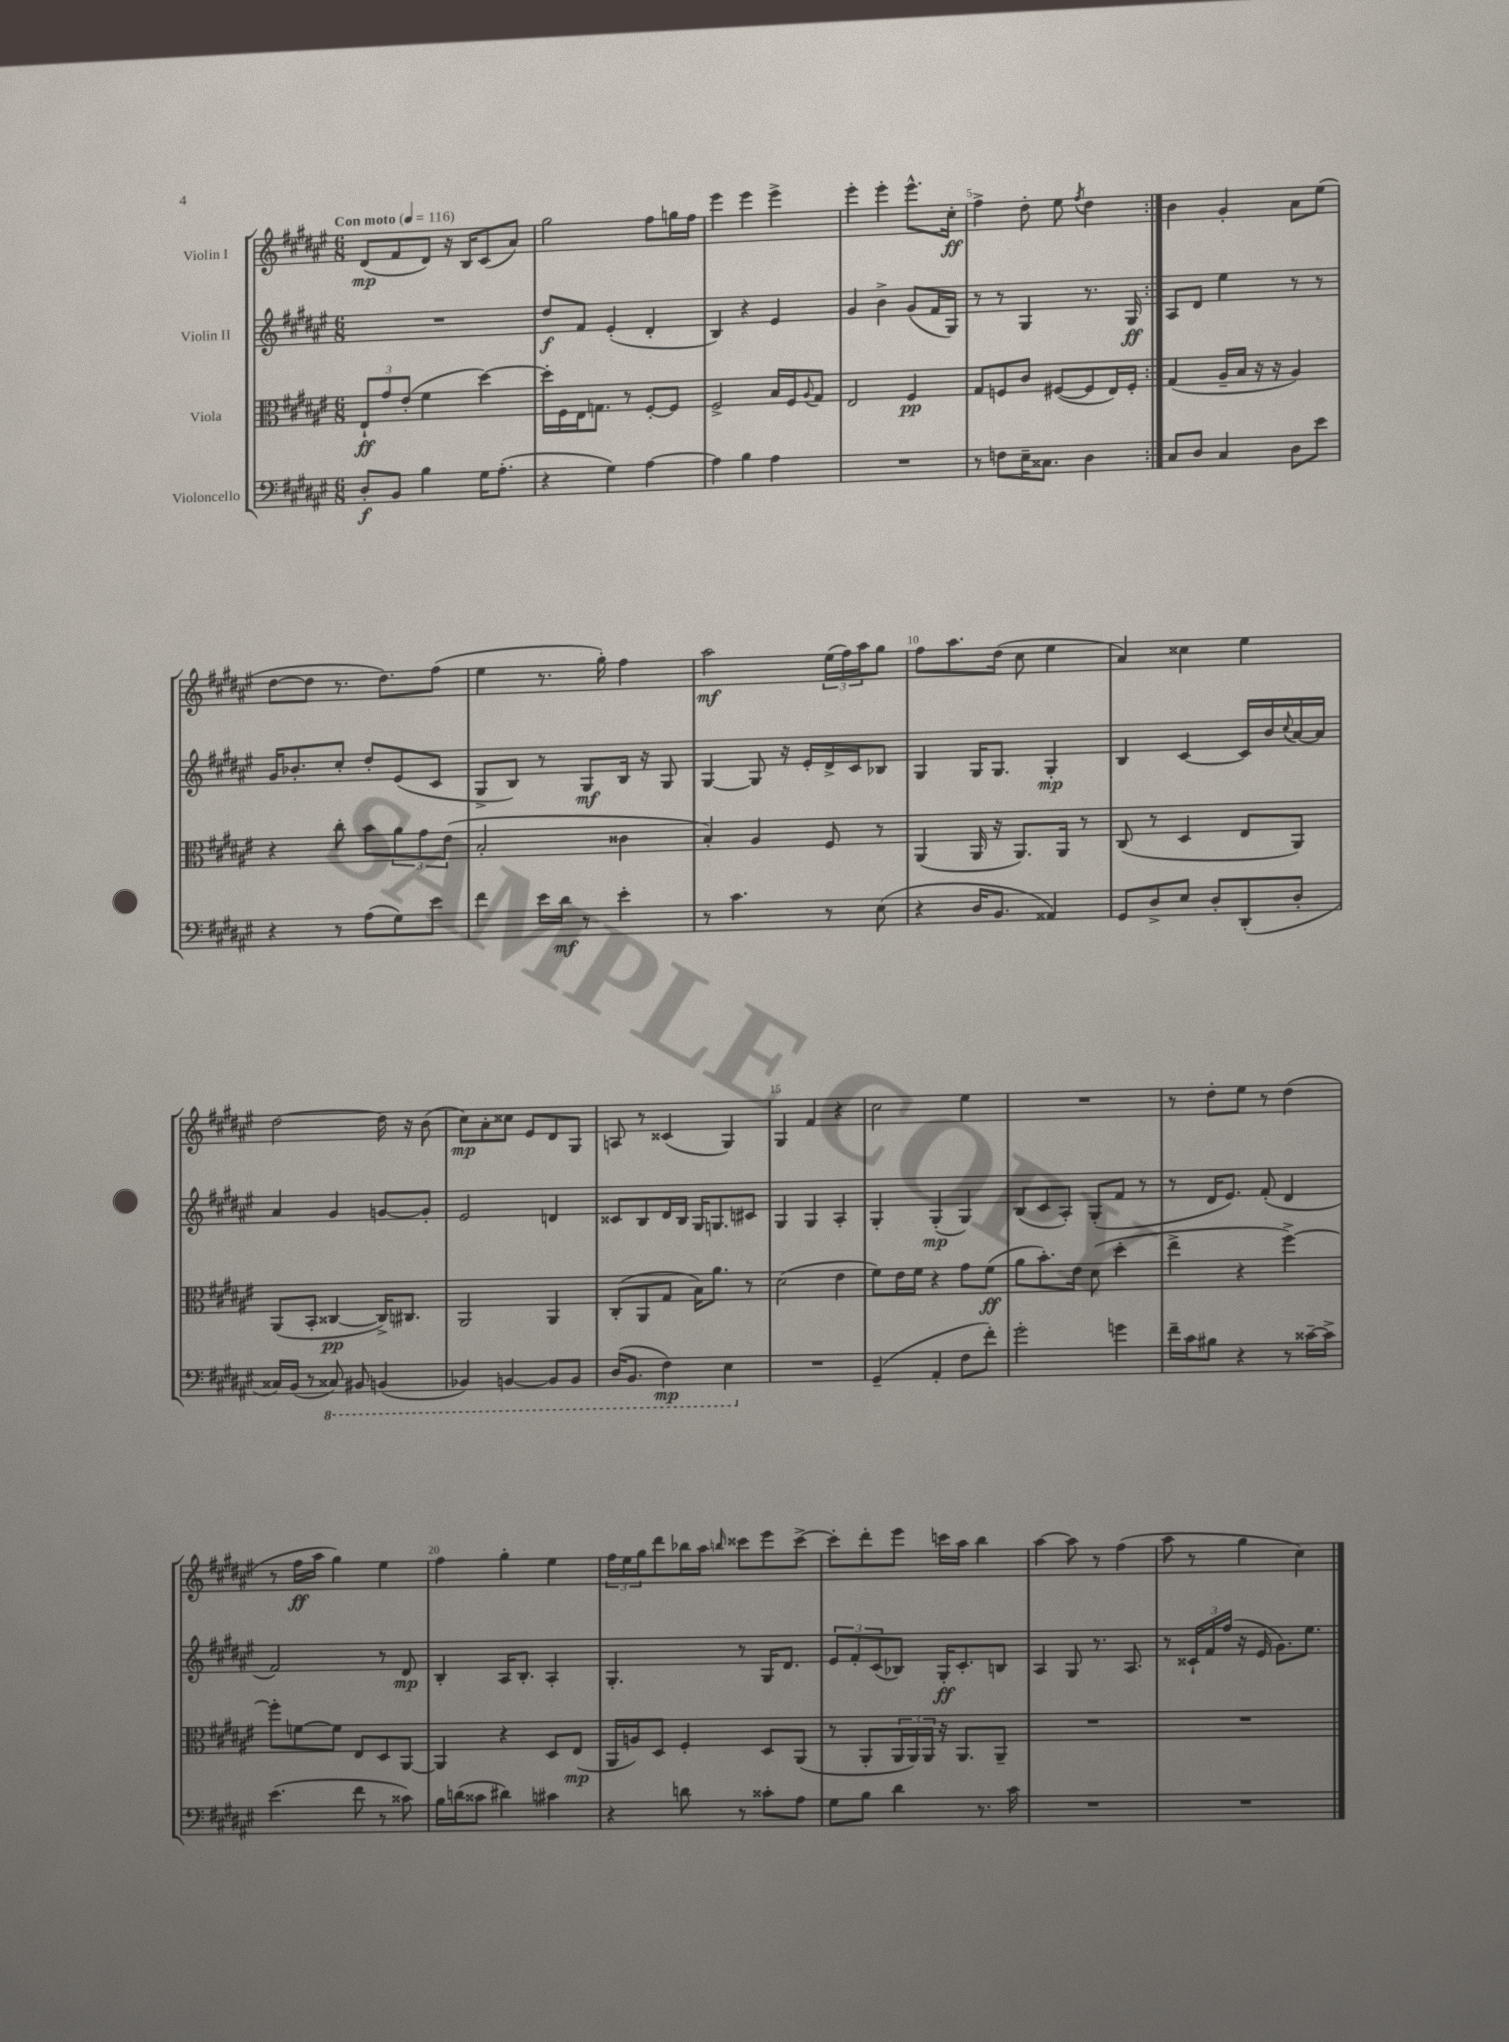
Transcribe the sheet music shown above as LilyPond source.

<<
\new StaffGroup <<
\new Staff = "s0" \with { instrumentName = "Violin I" } {
    \clef treble \key fis \major \numericTimeSignature \time 6/8 \tempo "Con moto" 4 = 116
    \repeat volta 2 { dis'8\mp( fis'8 dis'8) r16 b16 cis'8( ais'8) |
    gis''2 fis''8 g''16 fis''16 |
    eis'''4 eis'''4 eis'''4-> |
    eis'''4-. eis'''4-. eis'''8.-^ cis''16-.\ff |
    fis''4-> dis''8-. eis''8 \acciaccatura { fis''8 } dis''4 | }
    b'4 gis'4-. ais'8 eis''8( |
    dis''8~ dis''8 r8. dis''8.) fis''8( |
    eis''4 r8. gis''16-.) fis''4 |
    ais''2\mf \tuplet 3/2 { eis''16( fis''16) ais''16 } gis''8 |
    fis''8 ais''8. dis''16( cis''8 eis''4 |
    ais'4) cisis''4 eis''4 |
    dis''2~ dis''16 r16 b'8( |
    cis''8\mp) ais'8-. cisis''8 eis'8 dis'8 gis8 |
    a8 r8 cisis'4( gis4) |
    gis4 fis'4 r4 |
    cis''2 eis''4 |
    R2. |
    r8 dis''8-. eis''8 r8 dis''4( |
    r8 fis''16\ff ais''16 gis''4) eis''4 |
    fis''4 gis''4-. eis''4 |
    \tuplet 3/2 { fis''16 eis''16 gis''16 } dis'''8 bes''16 ais''16 \grace { b''16 } cisis'''8 eis'''8 cisis'''8~-> |
    cisis'''8-. dis'''8-. eis'''8 c'''16 ais''16 b''4 |
    ais''4~ ais''8 r8 fis''4( |
    ais''8 r8 gis''4 cis''4) \bar "|." |
}
\new Staff = "s1" \with { instrumentName = "Violin II" } {
    \clef treble \key fis \major \numericTimeSignature \time 6/8
    \repeat volta 2 { R2. |
    dis''8\f fis'8 eis'4-.( dis'4-. |
    b4) r4 eis'4 |
    gis'4 b'4-> gis'8( fis'16 gis16) |
    r8 r8 gis4 r8. gis16\ff | }
    ais8 dis'8 eis''4 r8 r8 |
    gis'16 bes'8.-. cis''8-. dis''8-. eis'8( cis'8 |
    gis8-> b8) r8 gis8\mf b16 r16 gis8 |
    gis4~ gis8 r16 eis'16-. dis'16-> cis'16 bes8 |
    gis4 gis16 gis8. gis4-.\mp |
    b4 cis'4~ cis'16 b'16 \appoggiatura { cis''8 } ais'16~ ais'16 |
    ais'4 gis'4 g'8~ g'8-. |
    eis'2 d'4 |
    cisis'8 b8 dis'16 b16 gis16 g8. cis'8 |
    gis4 gis4 ais4-. |
    gis4-. gis4-.\mp( gis4) |
    b8( cis'8 ais8-.) gis8-.( fis'8 r8 |
    r8 dis'16 eis'8.) fis'8-.( dis'4 |
    fis'2) r8 dis'8\mp |
    b4-. ais16 b8.-. ais4-. |
    gis4.-. r8 gis16 dis'8. |
    \tuplet 3/2 { eis'8 fis'8-. cis'8( } bes8) gis16-.\ff cis'8.-. b8 |
    ais4 gis8 r8. ais8. |
    r8 \tuplet 3/2 { cisis'16-! fis'16 fis''16( } r16 eis'16 gis'8.) eis''8. \bar "|." |
}
\new Staff = "s2" \with { instrumentName = "Viola" } {
    \clef alto \key fis \major \numericTimeSignature \time 6/8
    \repeat volta 2 { \tuplet 3/2 { eis8-!\ff gis'8 eis'8-.( } fis'4 dis''4~) |
    dis''16-. fis16 eis16 g8. r8 fis8~-. fis8 |
    fis2-> b16 fis16 \appoggiatura { ais8 } gis8 |
    eis2 fis4\pp |
    gis8 f8 cis'8 fis8~( fis8 eis16) fis16-. | }
    gis4( ais16-- b16 r16 r16 ais4) |
    r4 cis''8-. b'8 \tuplet 3/2 { ais'8 gis'8 eis'8( } |
    b2-. cisis'4 |
    b4-.) ais4 fis8 r8 |
    ais,4( ais,16 r16 ais,8.) ais,16 r8 |
    cis8( r8 dis4 eis8 ais,8) |
    ais,8( b,8-. cisis4~\pp cisis16->) cis8. |
    ais,2 ais,4 |
    cis8-.( ais,8 gis8 b16) ais'8. r8 |
    dis'2( eis'4 |
    fis'8) eis'16 fis'16 r4 gis'8 fis'8\ff( |
    ais'8 b'8.-.) eis'16 dis'8( dis''4-. |
    eis''4-> r4 fis''4~->) |
    fis''8-. f'8~ f'8 eis8 dis8 ais,8~ |
    ais,4 r4 dis8 eis8\mp( |
    ais,16 a16) dis8 fis4-. dis8 ais,8( |
    r8 ais,8-. \tuplet 3/2 { ais,16 ais,16) ais,16 } r16 ais,8. ais,8-- |
    R2. |
    R2. \bar "|." |
}
\new Staff = "s3" \with { instrumentName = "Violoncello" } {
    \clef bass \key fis \major \numericTimeSignature \time 6/8
    \repeat volta 2 { dis8-.\f b,8 b4 gis16 ais8.-.( |
    r4 gis4) ais4~ |
    ais4 b4 ais4 |
    R2. |
    r8 f8 eis16-- cisis8. dis4 | }
    cis8 dis8 cis4 dis8 eis'8 |
    r4 r8 ais8( gis8) eis'8 |
    fis'4 eis'16 dis'16\mf r8 eis'4-. |
    r8 cis'4. r8 eis8( |
    r4 dis16 b,8. aisis,4) |
    gis,8 dis8-> eis8 dis8-. dis,8-.( dis8-. |
    cisis16) b,16( r8 \ottava #-1 cisis,8) bis,,8 b,,4( |
    bes,,4) b,,4~ b,,8 b,,8 |
    dis,16( b,,8. fis,4\mp) eis,4 \ottava #0 |
    R2. |
    gis,4--( ais,4-. fis8 fis'8-.) |
    gis'2-. g'4 |
    fis'16-- cis'16 bis8 r4 r8 cisis'16~-- cisis'16-> |
    eis'4.( fis'8 r8 cisis'8) |
    b16 d'16( cisis'8 dis'4) cis'4 |
    r4 d'8 r8 cisis'8-. ais8 |
    gis8 b8 dis'4 r8. cis'16 |
    R2. |
    R2. \bar "|." |
}
>>
>>
\layout { \context { \Score \override BarNumber.break-visibility = ##(#f #t #t) barNumberVisibility = #(every-nth-bar-number-visible 5) } }
